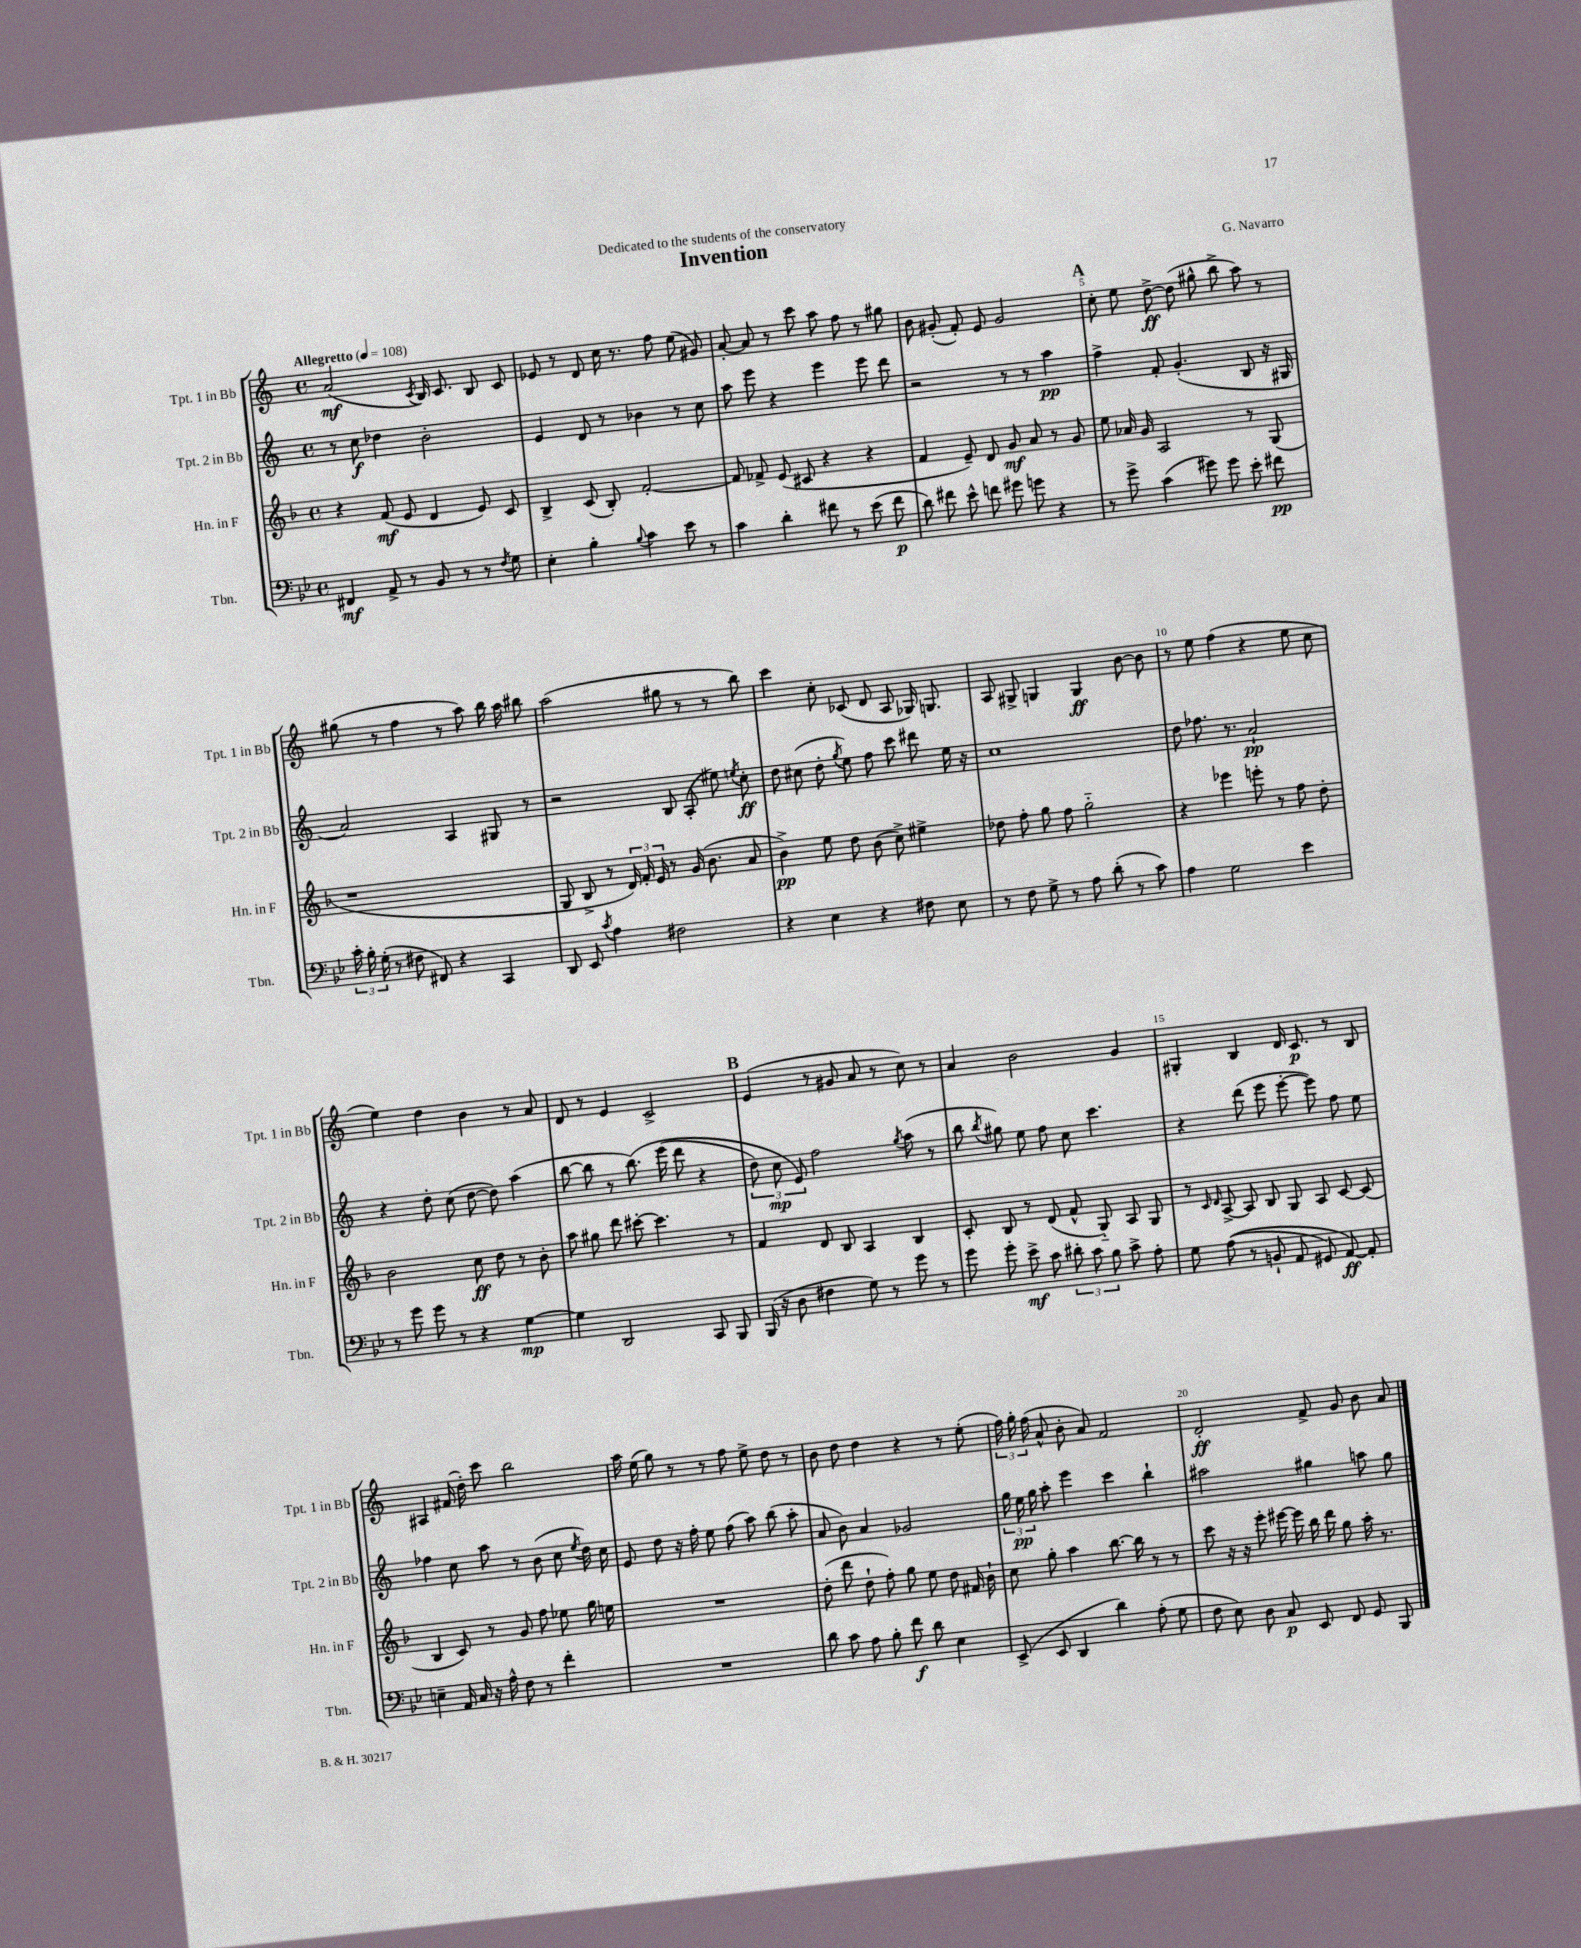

**kern	**kern	**kern	**kern
*staff4	*staff3	*staff2	*staff1
*clefF4	*clefG2	*clefG2	*clefG2
*k[b-e-]	*k[b-]	*k[]	*k[]
*M4/4	*M4/4	*M4/4	*M4/4
*met(c)	*met(c)	*met(c)	*met(c)
*MM108	*MM108	*MM108	*MM108
4FF#/	4r	8r	(2a/
.	.	8cc\	.
8AA^/	(8f/	4dd-\	.
8r	8e/	.	.
.	.	.	8qc/
8BB-/	4d/	2b'\	16B/)
.	.	.	8.c/
8r	.	.	.
8r	8e/)	.	8B/
8qF/	.	.	.
8G\	8c/	.	8c/
=	=	=	=
4E-'\	4B-^/	4e/	8e-/
.	.	.	8r
4B-'\	(8c/	8d/	8d/
.	8B-'/)	8r	16cc\
.	.	.	8.r
8qqB-/	.	.	.
4c\	[2f'/	4b-\	.
.	.	.	8ff\
8e-\	.	8r	(8ee\
8r	.	8cc\	8g#/)
=	=	=	=
4c\	8f/]	8aa\	[8a'/
.	8f-^/	8eee\	8a/]
4d'\	(8e/	4r	8r
.	8c#/	.	8ccc\
8f#\	4r	4eee\	8aa\
8r	.	.	8ff\
(8e-\	4r	8eee\	8r
8f#\	.	8ddd\	8gg#\
=	=	=	=
8d\)	4f/	2r	8b\
8f#\	.	.	(8g#'/
8e-^^\	8e~/)	.	8f'/)
8f\	8d/	.	8e/
8g#\	8g/	8r	2g#/
8g\	8a/	8r	.
4r	8r	4aa\	.
.	8g/	.	.
=	=	=	=
8r	8ee\	4ff^\	8cc'\
8g^\	16a-/	.	8ee\
.	16g/	.	.
(4c\	2A/	8f'/	[8dd^\
.	.	(4.g'/	(8dd\]
8g#\)	.	.	8gg#^^\
8g#\	.	.	8bb^\
8e-'\	8r	8B/	8aa\)
8f#\	(8G/	16r	8r
.	.	16G#/	.
=	=	=	=
24c'\	1r	2a/)	(8gg#\
24B-'\	.	.	.
(24G'\	.	.	.
8r	.	.	8r
8F#\	.	.	4ff\
8FF#/)	.	.	.
4r	.	4A/	8r
.	.	.	8aa\)
4CC/	.	8G#/	16bb\
.	.	.	16aa\
.	.	8r	8bb#\
=	=	=	=
8DD/	8G/	2r	(2aa\
8EE-/	8B-^/	.	.
8qc/	.	.	.
4A\	8r	.	.
.	24d/)	.	.
.	24f'/	.	.
.	24e/	.	.
2F#\	8r	8B/	8gg#\
.	(16g/	(8A'/	8r
.	8.b-\	.	.
.	.	8ee#\)	8r
.	.	8qee/	.
.	8a/	8cc'\	8bb\)
=	=	=	=
4r	4b-^\)	8dd\	4ccc\
.	.	(8cc#\	.
4E-\	8ee\	8dd'\	8cc'\
.	.	8qgg/	.
.	8dd\	8ee\)	(8c-/
4r	(8b-\	8ff\	8d/
.	8cc^\)	8ccc\	8A/
8F#\	4ee#^\	8ddd#\	16G-/)
.	.	.	8.G/
8E-\	.	16ee\	.
.	.	16r	.
=	=	=	=
8r	8dd-\	1cc	8A/
8F\	8ff'\	.	8G#^/
8G^\	8gg\	.	4G/
8r	8ff\	.	.
8A\	2gg'~\	.	4G/
(8d'\	.	.	.
8r	.	.	[8b\
8c\)	.	.	8b\]
=	=	=	=
4A\	4r	8dd\	8r
.	.	8.ff-\	8ee\
2G\	4eee-\	.	(4ff\
.	.	8.r	.
.	8eee'\	2a`/	4r
.	8r	.	.
4e-\	8ff\	.	8ee\
.	8dd'\	.	8cc\
=	=	=	=
8r	2b-\	4r	4ee\)
8g\	.	.	.
8g\	.	8dd'\	4dd\
8r	.	(8cc\	.
4r	8cc\	[8dd\	4b\
.	8dd\	8dd\])	.
[4G\	8r	(4aa\	8r
.	8b-'\	.	8a/
=	=	=	=
4G\]	8aa\	[8bb\	8d/
.	8gg#\	8bb\]	8r
2DD/	8ddd\	8r	4e/
.	[8ccc#'\	&(8.bb\)	.
.	4.ccc#\]	.	2c^/
.	.	(16eee\	.
.	.	8ddd\	.
8CC/	.	4r	.
8BBB-/	8r	.	.
=	=	=	=
(16BBB-/	4f/	12dd\)	(4e/
16r	.	.	.
.	.	12cc\	.
8D\	.	.	.
.	.	12e/&)	.
4F#\	8d/	2ff\	8r
.	8B-/	.	8g#/
8G\)	4A/	.	8a/
8r	.	.	8r
.	.	8qgg/	.
8g\	4B-/	(8aa\	8cc\)
8r	.	8r	8r
=	=	=	=
8g\	8c'/	8bb\	4a/
.	.	8qbb/	.
8g'\	8B-/	8gg#\)	.
8e-^\	8r	8ee\	2b\
8c\	(8d/	8ff\	.
12d#'\	8f^^/	8cc\	.
12c\	.	.	.
.	8G'~/)	4.ccc\	.
12B-\	.	.	.
8c^\	8A/	.	4g/
8A'\	8G/	.	.
=	=	=	=
8G\	8r	4r	4G#'/
.	16qqc/	.	.
.	16qqd/	.	.
&((8A\	[8A^/	.	.
8r	8A/]	(8ddd\	4B/
8BB`/	8B-/	8eee\	.
8AA/	8G/	[8eee'\	16d/
.	.	.	8.c/
8GG#/)	8A/	8eee\])	.
[8AA/&)	[8c/	8ff\	8r
8AA'/]	(8c/]	8ee\	8B/
=	=	=	=
4E~\	4B-/	4ff-\	4A#/
16AA/	8c/)	8cc\	(16f#/
16C/	.	.	16dd'\)
16r	8r	8aa\	8ccc\
16A^^\	.	.	.
8F\	8g/	8r	2bb\
8r	8ff\	(8b\	.
4f'\	8ee-\	8cc\	.
.	.	8qee/	.
.	16gg\	16dd\)	.
.	16ee\	16cc\	.
=	=	=	=
1r	1r	8e/	16aa\
.	.	.	(16ee\
.	.	8dd\	8gg\)
.	.	16r	8r
.	.	16ff'\	.
.	.	8ee\	8r
.	.	(8ff\	8ff\
.	.	8aa\)	8ee^\
.	.	(8bb\	8dd\
.	.	8aa'\	8r
=	=	=	=
8d\	(8dd'\	8a/	8b\
8c\	8ddd\	8b\)	8dd\
8A\	8dd`\	4a/	4dd\
8B-'\	8ff'\)	.	.
8f\	8gg\	2g-/	4r
8d\	8ee\	.	.
4E-\	8dd\	.	8r
.	16f#/	.	(8ee'\
.	16b-`\	.	.
=	=	=	=
(8EE-^/	8cc\	24gg\	24ff\)
.	.	24ee\	24gg'\
.	.	24gg\	(24ff\
8EE-/	8gg'\	8aa'\	8a^^/
4DD/	4aa\	4eee\	8b'\
.	.	.	8a/)
4d\)	[8.bb-\	4ccc\	2f/
.	16bb-\]	.	.
(8A'\	8r	4bb`\	.
8G\	8r	.	.
=	=	=	=
8F\	8ccc\	2aa#\	2d'/
8E-\)	16r	.	.
.	16r	.	.
8D\	8eee'\	.	.
8C/	[16eee#\	.	.
.	16eee#\]	.	.
8EE-/	16bb-\	4gg#\	8f^/
.	16ddd\	.	.
8FF/	8gg\	.	8g/
8GG/	16aa'\	8aa\	8b\
.	8.r	.	.
8BBB-/	.	8gg#\	8a/
==	==	==	==
*-	*-	*-	*-
